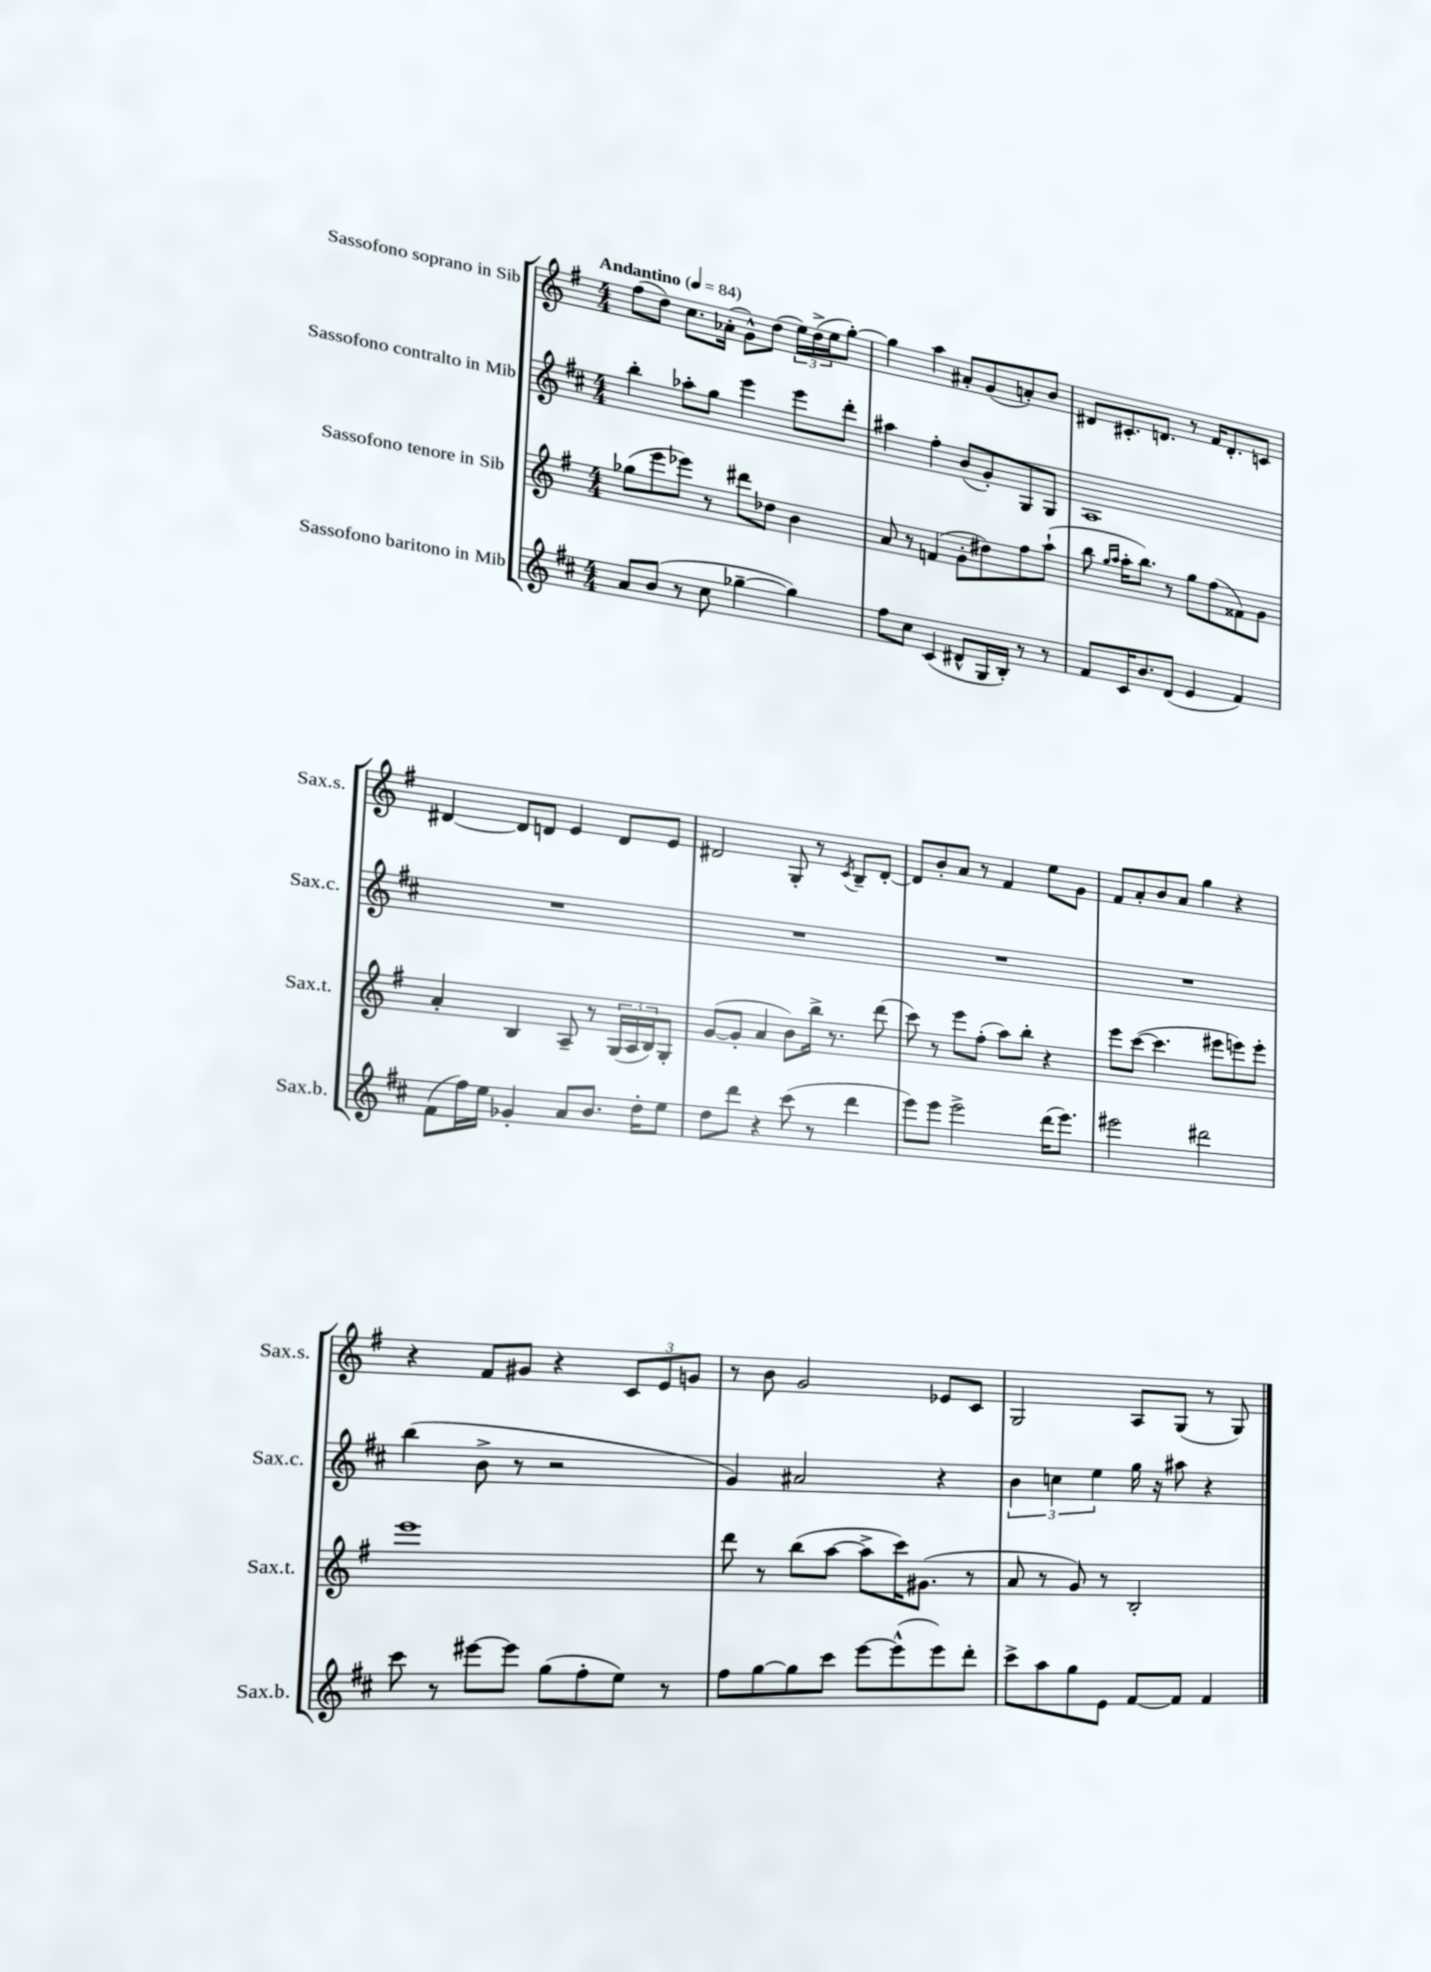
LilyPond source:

<<
\new StaffGroup <<
\new Staff = "s0" \with { instrumentName = "Sassofono soprano in Sib" shortInstrumentName = "Sax.s." } {
    \clef treble \key g \major \numericTimeSignature \time 4/4 \tempo "Andantino" 4 = 84
    fis''8( d''8) c''8. aes'16-.( g'8-^) d''8( \tuplet 3/2 { e''16) d''16->( e''16 } g''8~-.) |
    g''4 a''4 ais'8-. g'8( a'8-.) b'8 |
    dis'8 cis'8.-. d'8. r8 fis'16 d'8.-. c'8 |
    dis'4~ dis'8 d'8 e'4 d'8 e'8 |
    dis'2 g8-. r8 \acciaccatura { c'8 } b8-- dis'8~-. |
    dis'8 b'8-. a'8 r8 fis'4 e''8 g'8 |
    fis'8 a'8-. b'8 a'8 g''4 r4 |
    r4 fis'8 gis'8 r4 \tuplet 3/2 { c'8 e'8 g'8 } |
    r8 b'8 g'2 ees'8 c'8 |
    g2 a8 g8( r8 g8) \bar "|." |
}
\new Staff = "s1" \with { instrumentName = "Sassofono contralto in Mib" shortInstrumentName = "Sax.c." } {
    \clef treble \key d \major \numericTimeSignature \time 4/4
    b''4-. aes''8-. g''8 e'''4 e'''8 d'''8-. |
    ais''4 fis''4-. b'8( g'8-.) g8 g8 |
    a1 |
    R1 |
    R1 |
    R1 |
    R1 |
    b''4( b'8-> r8 r2 |
    g'4) ais'2 r4 |
    \tuplet 3/2 { b'4 c''4 e''4 } g''16 r16 ais''8 r4 \bar "|." |
}
\new Staff = "s2" \with { instrumentName = "Sassofono tenore in Sib" shortInstrumentName = "Sax.t." } {
    \clef treble \key g \major \numericTimeSignature \time 4/4
    ges''8( e'''8 ees'''8) r8 dis'''8 des''8 b'4 |
    a'8 r8 f'4( g'8-. dis''8) fis''8 a''8-!( |
    b''8 \grace { g''16 a''16 } a''16-. b''8.) r8 g''8 fis''8( fisis'8) g'8 |
    a'4-. b4 a8-- r8 \tuplet 3/2 { g16( a16 b16) } g8-. |
    g'8~( g'8-. a'4 b'8) b''16-> r8. d'''8( |
    c'''8) r8 e'''8 fis''8-.( a''8) b''8-. r4 |
    e'''8 c'''8~( c'''4. eis'''8 e'''8) e'''8-. |
    e'''1 |
    d'''8 r8 b''8( a''8~ a''8-> c'''16) gis'8.( r8 |
    a'8 r8 g'8) r8 b2-. \bar "|." |
}
\new Staff = "s3" \with { instrumentName = "Sassofono baritono in Mib" shortInstrumentName = "Sax.b." } {
    \clef treble \key d \major \numericTimeSignature \time 4/4
    a'8 b'8( r8 cis''8 ges''4~-- ges''4) |
    fis''8 cis''8 cis'4( dis'8-^ g16 b16-.) r8 r8 |
    fis'8 cis'16 b'8. d'8( e'4 fis'4) |
    fis'8( fis''16) e''16 ges'4-. a'8 b'8. d''16-. e''8 |
    d''8 d'''8 r4 cis'''8( r8 d'''4 |
    e'''8) e'''8 e'''2-> d'''16( e'''8.) |
    eis'''2 dis'''2 |
    cis'''8 r8 eis'''8~ eis'''8 g''8( fis''8-. e''8) r8 |
    fis''8 g''8~ g''8 cis'''8 e'''8~ e'''8-^( e'''8) d'''8-. |
    cis'''8-> a''8 g''8 e'8 fis'8~ fis'8 fis'4 \bar "|." |
}
>>
>>
\layout { \context { \Score \remove "Bar_number_engraver" } }
